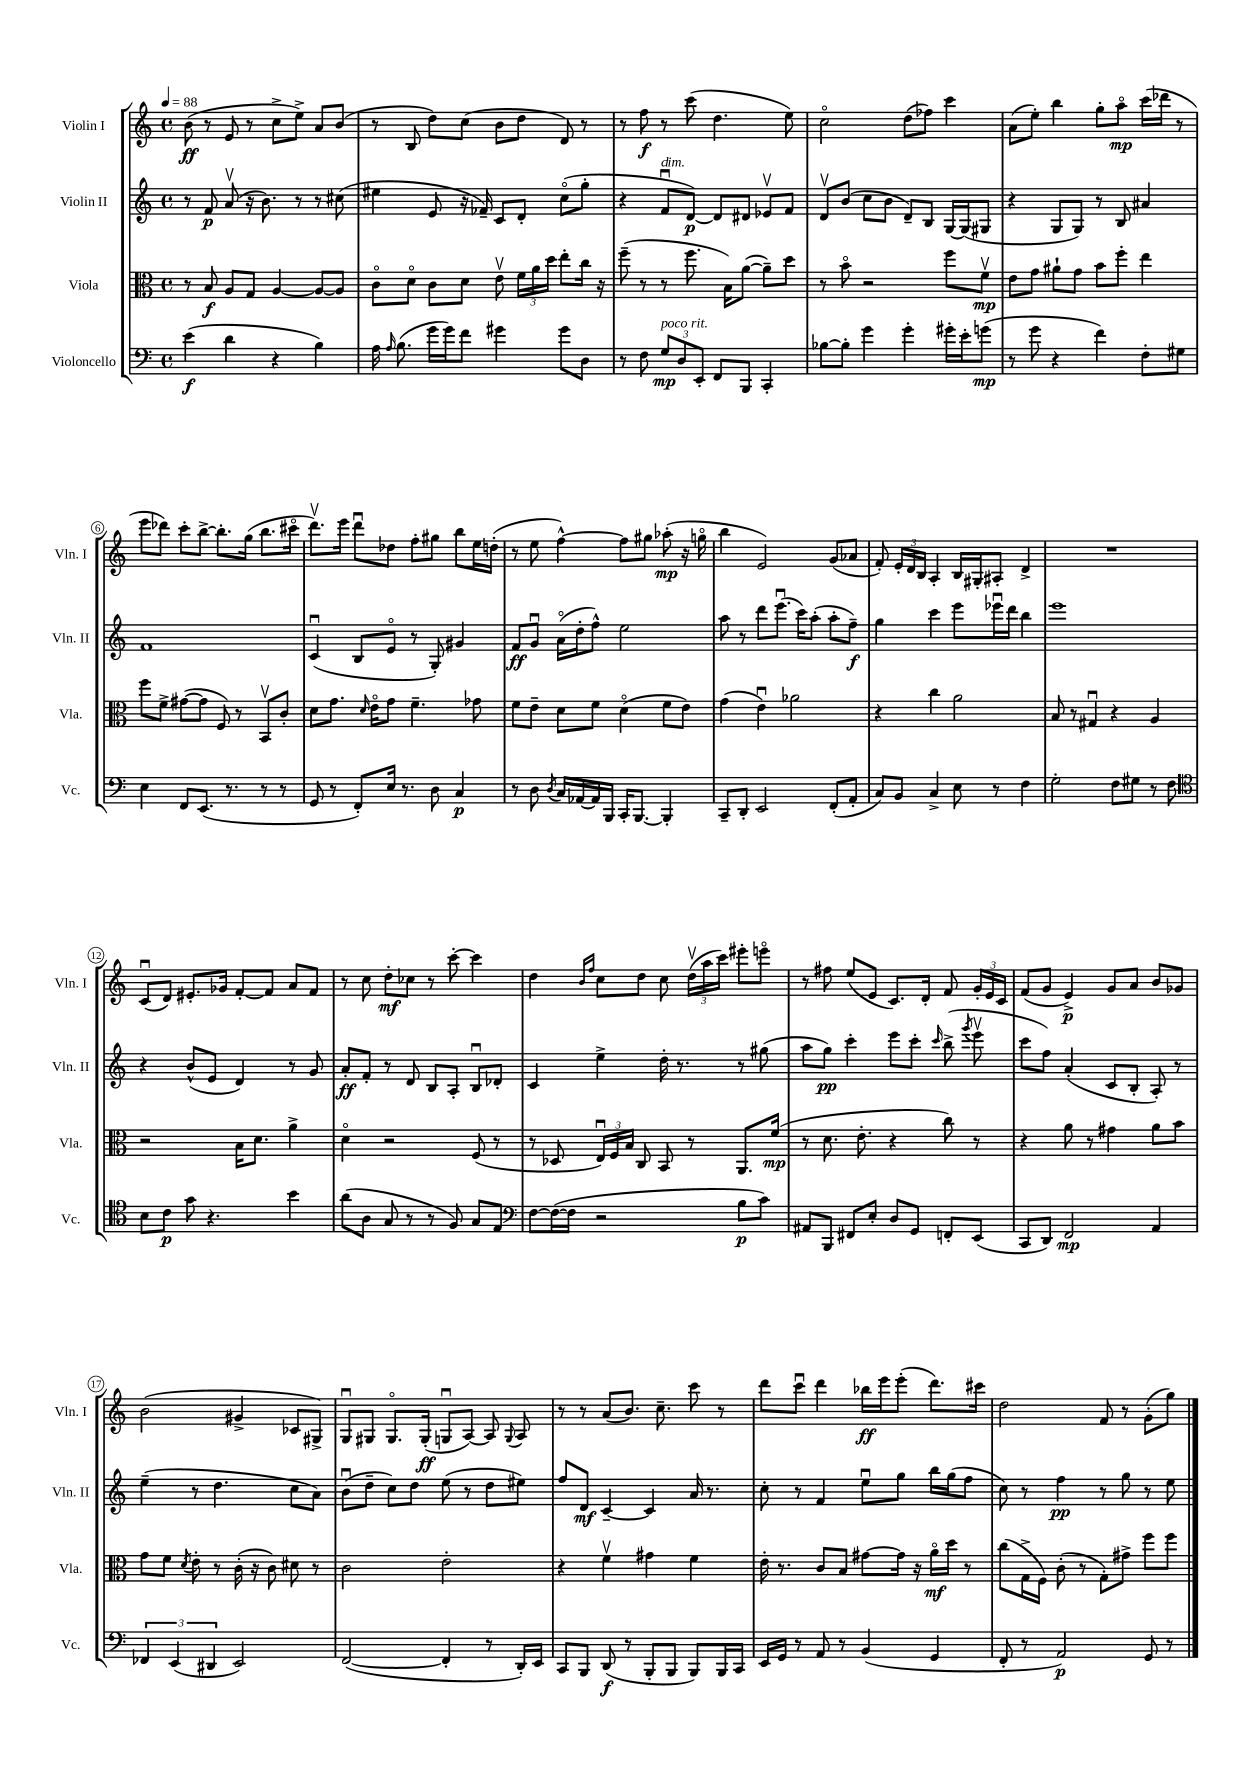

**kern	**dynam	**kern	**dynam	**kern	**dynam	**kern	**dynam
*part4	*part4	*part3	*part3	*part2	*part2	*part1	*part1
*staff4	*staff4	*staff3	*staff3	*staff2	*staff2	*staff1	*staff1
*I"Violoncello	*	*I"Viola	*	*I"Violin II	*	*I"Violin I	*
*I'Vc.	*	*I'Vla.	*	*I'Vln. II	*	*I'Vln. I	*
*clefF4	*	*clefC3	*	*clefG2	*	*clefG2	*
*k[]	*	*k[]	*	*k[]	*	*k[]	*
*M4/4	*	*M4/4	*	*M4/4	*	*M4/4	*
*met(c)	*	*met(c)	*	*met(c)	*	*met(c)	*
*MM88	*	*MM88	*	*MM88	*	*MM88	*
=1	=1	=1	=1	=1	=1	=1	=1
(4e\	f	8r	.	8r	.	(8b\	ff
.	.	8B/	f	8f/	p	8r	.
4d\	.	8A/L	.	(8av/	.	8e/	.
.	.	8G/J	.	16r	.	8r	.
.	.	.	.	8.b\)	.	.	.
4r	.	[4A/	.	.	.	8cc^\L	.
.	.	.	.	8r	.	8ee^\J)	.
4B\)	.	8A/L_	.	8r	.	8a/L	.
.	.	8A/J]	.	(8cc#X\	.	(8b/J	.
=2	=2	=2	=2	=2	=2	=2	=2
16A\	.	8c\L	.	4ee#X\	.	8r	.
16qqA/	.	.	.	.	.	.	.
(8.B\	.	.	.	.	.	.	.
.	.	8d\J	.	.	.	8B/	.
16g\LL	.	8c\L	.	8e/	.	8dd\L)	.
16g\J)	.	.	.	.	.	.	.
8f\J	.	8d\J	.	16r	.	(8cc\J	.
.	.	.	.	16f-X~/)	.	.	.
4g#X\	.	8ev\	.	8c/L	.	8b\L	.
.	.	24f\LL	.	8d'/J	.	8dd\J	.
.	.	24a\	.	.	.	.	.
.	.	24dd\JJ	.	.	.	.	.
8g#\L	.	8ee'\L	.	(8cc\L	.	8d/)	.
8D\J	.	16cc\Jk	.	8gg'\J	.	8r	.
.	.	16r	.	.	.	.	.
=3	=3	=3	=3	=3	=3	=3	=3
8r	.	(8ff~\	.	4r	.	8r	.
8F\	.	8r	.	.	.	8ff\	f
!	!	!	!	!LO:TX:a:i:t=dim.	!	!	!
!LO:TX:a:i:t=poco rit.	!	!	!	!	!	!	!
12G/L	mp	8r	.	8fu/L	.	8r	.
12D/	.	.	.	.	.	.	.
.	.	8.ff\	.	[8d/J)	p	(8ccc\	.
12EE'/J	.	.	.	.	.	.	.
8FF/L	.	.	.	8d/L]	.	4.dd\	.
.	.	16B\KL)	.	.	.	.	.
8BBB/J	.	([8a\J	.	8d#X/J	.	.	.
4CC'/	.	8a~\L])	.	8e-Xv/L	.	.	.
.	.	8dd\J	.	8f/J	.	8ee\)	.
=4	=4	=4	=4	=4	=4	=4	=4
[8B-X\L	.	8r	.	8dv/L	.	2cc\	.
8B-'\J]	.	8b\	.	(8b/J	.	.	.
4g\	.	2r	.	8cc\L	.	.	.
.	.	.	.	8b\J	.	.	.
4g'\	.	.	.	8d~/L)	.	(8dd\L	.
.	.	.	.	8B/J	.	8ff-X\J)	.
16g#X'\LL	.	8ff\L	.	[16G/LL	.	4ccc\	.
16e'\J	.	.	.	(16G/J]	.	.	.
(8gn\J	mp	8fv\J	mp	8G#X/J	.	.	.
=5	=5	=5	=5	=5	=5	=5	=5
8r	.	8e\L	.	4r	.	(8a\L	.
8g\	.	8g\J	.	.	.	8ee'\J)	.
4r	.	8a#X`\L	.	8G/L	.	4bb\	.
.	.	8g\J	.	8G/J)	.	.	.
4f\)	.	8b\L	.	8r	.	8gg'\L	.
.	.	8ff'\J	.	8B/	.	8aa\J	mp
8F'\L	.	4ee\	.	4a#X/	.	(16ccc\LL	.
.	.	.	.	.	.	16ddd-X\JJ	.
8G#X\J	.	.	.	.	.	8r	.
!!LO:LB:g=z
=6	=6	=6	=6	=6	=6	=6	=6
4E\	.	8ff\L	.	1f	.	8eee\L	.
.	.	8f^\J	.	.	.	8ddd-X\J)	.
8FF/L	.	([8g#X\L	.	.	.	8ccc'\L	.
(8.EE/J	.	8g#\J]	.	.	.	[8bb^\J	.
.	.	8F/)	.	.	.	8.bb'\L]	.
8.r	.	.	.	.	.	.	.
.	.	8r	.	.	.	.	.
.	.	.	.	.	.	(16gg\Jk	.
8r	.	8BBv/L	.	.	.	8.bb\L	.
8r	.	8c'/J	.	.	.	.	.
.	.	.	.	.	.	16ccc#X\Jk	.
=7	=7	=7	=7	=7	=7	=7	=7
8GG/	.	8d\L	.	(4cu/	.	8.dddv\L)	.
8r	.	8.g\J	.	.	.	.	.
.	.	.	.	.	.	16eee\Jk	.
8FF'/L)	.	.	.	8B/L	.	8dddu\L	.
.	.	16qqd/	.	.	.	.	.
.	.	16e\KL	.	.	.	.	.
16E/Jk	.	8g\J	.	8e/J	.	8dd-X\J	.
8.r	.	.	.	.	.	.	.
.	.	4.f~\	.	8r	.	8ff'\L	.
8D\	.	.	.	8G'/)	.	8gg#X\J	.
4C/	p	.	.	4g#X/	.	8bb\L	.
.	.	8g-X\	.	.	.	16ee\L	.
.	.	.	.	.	.	(16ddn'\JJ	.
=8	=8	=8	=8	=8	=8	=8	=8
8r	.	8f\L	.	8f/L	ff	8r	.
8D\	.	8e~\J	.	8gu/J	.	8ee\	.
8qD/	.	.	.	.	.	.	.
16C/LL	.	8d\L	.	(16a\LL	.	[4ff^^\)	.
[16AA-X/	.	.	.	16dd'\J	.	.	.
16AA-/]	.	8f\J	.	8ff^^\J)	.	.	.
16BBB/JJ	.	.	.	.	.	.	.
16CC'/KL	.	(4d\	.	2ee\	.	8ff\L]	.
[8.BBB/J	.	.	.	.	.	.	.
.	.	.	.	.	.	8gg#X\J	.
4BBB'/]	.	8f\L	.	.	.	(8aa-X'\	mp
.	.	8e\J)	.	.	.	16r	.
.	.	.	.	.	.	16ggn\	.
=9	=9	=9	=9	=9	=9	=9	=9
8CC~/L	.	(4g\	.	8aa\	.	4bb\	.
8DD'/J	.	.	.	8r	.	.	.
2EE/	.	4eu\)	.	8ddd\L	.	2e/)	.
.	.	.	.	(8.eeeu\J	.	.	.
.	.	2a-X\	.	.	.	.	.
.	.	.	.	16ccc\KL)	.	.	.
.	.	.	.	(8aa'\J	.	.	.
(8FF'/L	.	.	.	8aa'\L	.	(8g/L	.
8AA'/J	.	.	.	8ff~\J)	f	8a-X/J	.
=10	=10	=10	=10	=10	=10	=10	=10
8C/L)	.	4r	.	4gg\	.	8f'/)	.
8BB/J	.	.	.	.	.	24e'/LL	.
.	.	.	.	.	.	24d/	.
.	.	.	.	.	.	24B/JJ	.
4C^/	.	4cc\	.	4ccc\	.	4A'/	.
8E\	.	2a\	.	8eee\L	.	16B/LL	.
.	.	.	.	.	.	16G#X'/J	.
8r	.	.	.	16eee-Xu\L	.	8A#X'/J	.
.	.	.	.	16ddd\JJ	.	.	.
4F\	.	.	.	4bb\	.	4d^/	.
=11	=11	=11	=11	=11	=11	=11	=11
2G'\	.	8B/	.	1eee	.	1r	.
.	.	8r	.	.	.	.	.
.	.	4G#Xu/	.	.	.	.	.
8F\L	.	4r	.	.	.	.	.
8G#X\J	.	.	.	.	.	.	.
8r	.	4A/	.	.	.	.	.
8F\	.	.	.	.	.	.	.
!!LO:LB:g=z
=12	=12	=12	=12	=12	=12	=12	=12
*clefC4	*	*	*	*	*	*	*
8B\L	.	2r	.	4r	.	(8cu/L	.
8c\J	p	.	.	.	.	8d/J)	.
8g\	.	.	.	(8b^^/L	.	8.e#X'/L	.
4.r	.	.	.	8e/J	.	.	.
.	.	.	.	.	.	16g-X/Jk	.
.	.	16B\KL	.	4d/)	.	[8f'/L	.
.	.	8.d\J	.	.	.	.	.
.	.	.	.	.	.	8f/J]	.
4b\	.	4a^\	.	8r	.	8a/L	.
.	.	.	.	8g/	.	8f/J	.
=13	=13	=13	=13	=13	=13	=13	=13
(8a\L	.	4d\	.	8a'/L	ff	8r	.
8A\J	.	.	.	8f'/J	.	8cc\	.
8G/	.	2r	.	8r	.	8dd'\L	mf
8r	.	.	.	8d/	.	8cc-X\J	.
8r	.	.	.	8B/L	.	8r	.
8F/)	.	.	.	8A'/J	.	[8ccc'\	.
8G/L	.	(8F/	.	8Bu/L	.	4ccc\]	.
8E/J	.	8r	.	8d-X'/J	.	.	.
=14	=14	=14	=14	=14	=14	=14	=14
*clefF4	*	*	*	*	*	*	*
[8F\L	.	8r	.	4c/	.	4dd\	.
(16F\L_	.	8D-X/	.	.	.	.	.
16F\JJ]	.	.	.	.	.	.	.
.	.	.	.	.	.	16qqb/LL	.
.	.	.	.	.	.	16qqff/JJ	.
2r	.	24Eu/LL)	.	4ee^\	.	8cc\L	.
.	.	24F/	.	.	.	.	.
.	.	24B/JJ	.	.	.	.	.
.	.	8C/	.	.	.	8dd\J	.
.	.	8BB/	.	16dd'\	.	8cc\	.
.	.	.	.	8.r	.	.	.
.	.	8r	.	.	.	(24ddv\LL	.
.	.	.	.	.	.	24aa\	.
.	.	.	.	.	.	24ccc\JJ)	.
8B\L	p	8.AA/L	.	8r	.	8eee#X'\L	.
8c\J)	.	.	.	(8gg#X\	.	8eeen\J	.
.	.	(16f/Jk	mp	.	.	.	.
=15	=15	=15	=15	=15	=15	=15	=15
8AA#X/L	.	8r	.	8aa\L	.	8r	.
8BBB/J	.	8.d\	.	8gg\J)	pp	8ff#X\	.
8FF#X/L	.	.	.	4ccc'\	.	(8ee/L	.
.	.	8.e'\	.	.	.	.	.
8E'/J	.	.	.	.	.	8e/J	.
8D/L	.	4r	.	8eee\L	.	8.c/L)	.
8GG/J	.	.	.	8ccc'\J	.	.	.
.	.	.	.	.	.	16d'/Jk	.
.	.	.	.	16qqccc/	.	.	.
8FFn'/L	.	8cc\)	.	(8bb^\	.	8f/	.
.	.	.	.	8qggg/	.	.	.
(8EE/J	.	8r	.	8eeev\	.	24g'/LL	.
.	.	.	.	.	.	24e/	.
.	.	.	.	.	.	24c/JJ	.
=16	=16	=16	=16	=16	=16	=16	=16
8CC/L	.	4r	.	8ccc\L	.	(8f/L	.
8DD/J)	.	.	.	8ff\J)	.	8g/J	.
2FF/	mp	8a\	.	(4a'/	.	4e^/)	p
.	.	8r	.	.	.	.	.
.	.	4g#X\	.	8c/L	.	8g/L	.
.	.	.	.	8B'/J	.	8a/J	.
4AA/	.	8a\L	.	8A'/)	.	8b/L	.
.	.	8b\J	.	8r	.	8g-X/J	.
!!LO:LB:g=z
=17	=17	=17	=17	=17	=17	=17	=17
6FF-X/	.	8g\L	.	(4ee~\	.	(2b\	.
.	.	8f\J	.	.	.	.	.
(6EE/	.	.	.	.	.	.	.
.	.	8qd/	.	.	.	.	.
.	.	8e'\	.	8r	.	.	.
6DD#X/	.	.	.	.	.	.	.
.	.	8r	.	4.dd\	.	.	.
2EE/)	.	(16c'\	.	.	.	4g#X^/	.
.	.	16r	.	.	.	.	.
.	.	8c\)	.	.	.	.	.
.	.	8d#X\	.	8cc\L	.	8c-X/L	.
.	.	8r	.	8a\J)	.	8G#X^/J)	.
=18	=18	=18	=18	=18	=18	=18	=18
([2FF/	.	2c\	.	(8bu\L	.	8Gu/L	.
.	.	.	.	8dd~\J	.	8G#X/J	.
.	.	.	.	8cc\L)	.	8.G#/L	.
.	.	.	.	8dd\J	.	.	.
.	.	.	.	.	.	(16G#'/Jk	ff
4FF'/]	.	2e'\	.	(8ee\	.	8Gnu/L	.
.	.	.	.	8r	.	[8A/J)	.
8r	.	.	.	8dd\L	.	8A/]	.
.	.	.	.	.	.	8qqG/	.
16DD'/LL)	.	.	.	8ee#X\J)	.	8A/	.
16EE/JJ	.	.	.	.	.	.	.
=19	=19	=19	=19	=19	=19	=19	=19
8CC/L	.	4r	.	8ff/L	.	8r	.
8BBB/J	.	.	.	8d/J	mf	8r	.
(8DD/	f	4fv\	.	[4c~/	.	(8a/L	.
8r	.	.	.	.	.	8.b/J)	.
8BBB'/L	.	4g#X\	.	4c/]	.	.	.
.	.	.	.	.	.	8.cc~\	.
8BBB/J	.	.	.	.	.	.	.
8BBB/L)	.	4f\	.	16a/	.	8ccc\	.
.	.	.	.	8.r	.	.	.
16BBB/L	.	.	.	.	.	8r	.
16CC/JJ	.	.	.	.	.	.	.
=20	=20	=20	=20	=20	=20	=20	=20
16EE/LL	.	16e'\	.	8cc'\	.	8ddd\L	.
16GG/JJ	.	8.r	.	.	.	.	.
8r	.	.	.	8r	.	8cccu\J	.
8AA/	.	8c/L	.	4f/	.	4ddd\	.
8r	.	8B/J	.	.	.	.	.
(4BB/	.	[8g#X\L	.	8eeu\L	.	16bb-X\LL	ff
.	.	.	.	.	.	16eee\J	.
.	.	16g#\Jk]	.	8gg\J	.	(8eee'\J	.
.	.	16r	.	.	.	.	.
4GG/	.	16a\LL	mf	16bb\LL	.	8.ddd\L)	.
.	.	16dd\JJ	.	(16gg\J	.	.	.
.	.	8r	.	8ff\J	.	.	.
.	.	.	.	.	.	16ccc#X\Jk	.
=21	=21	=21	=21	=21	=21	=21	=21
8FF'/	.	(8cc\L	.	8cc\)	.	2dd\	.
8r	.	16G^\L	.	8r	.	.	.
.	.	16F\JJ)	.	.	.	.	.
2AA/)	p	(8c'\	.	4ff\	pp	.	.
.	.	8r	.	.	.	.	.
.	.	8G'\L)	.	8r	.	8f/	.
.	.	8g#X^\J	.	8gg\	.	8r	.
8GG/	.	8ff\L	.	8r	.	(8g'\L	.
8r	.	8ff\J	.	8ee\	.	8gg\J)	.
==	==	==	==	==	==	==	==
*-	*-	*-	*-	*-	*-	*-	*-
